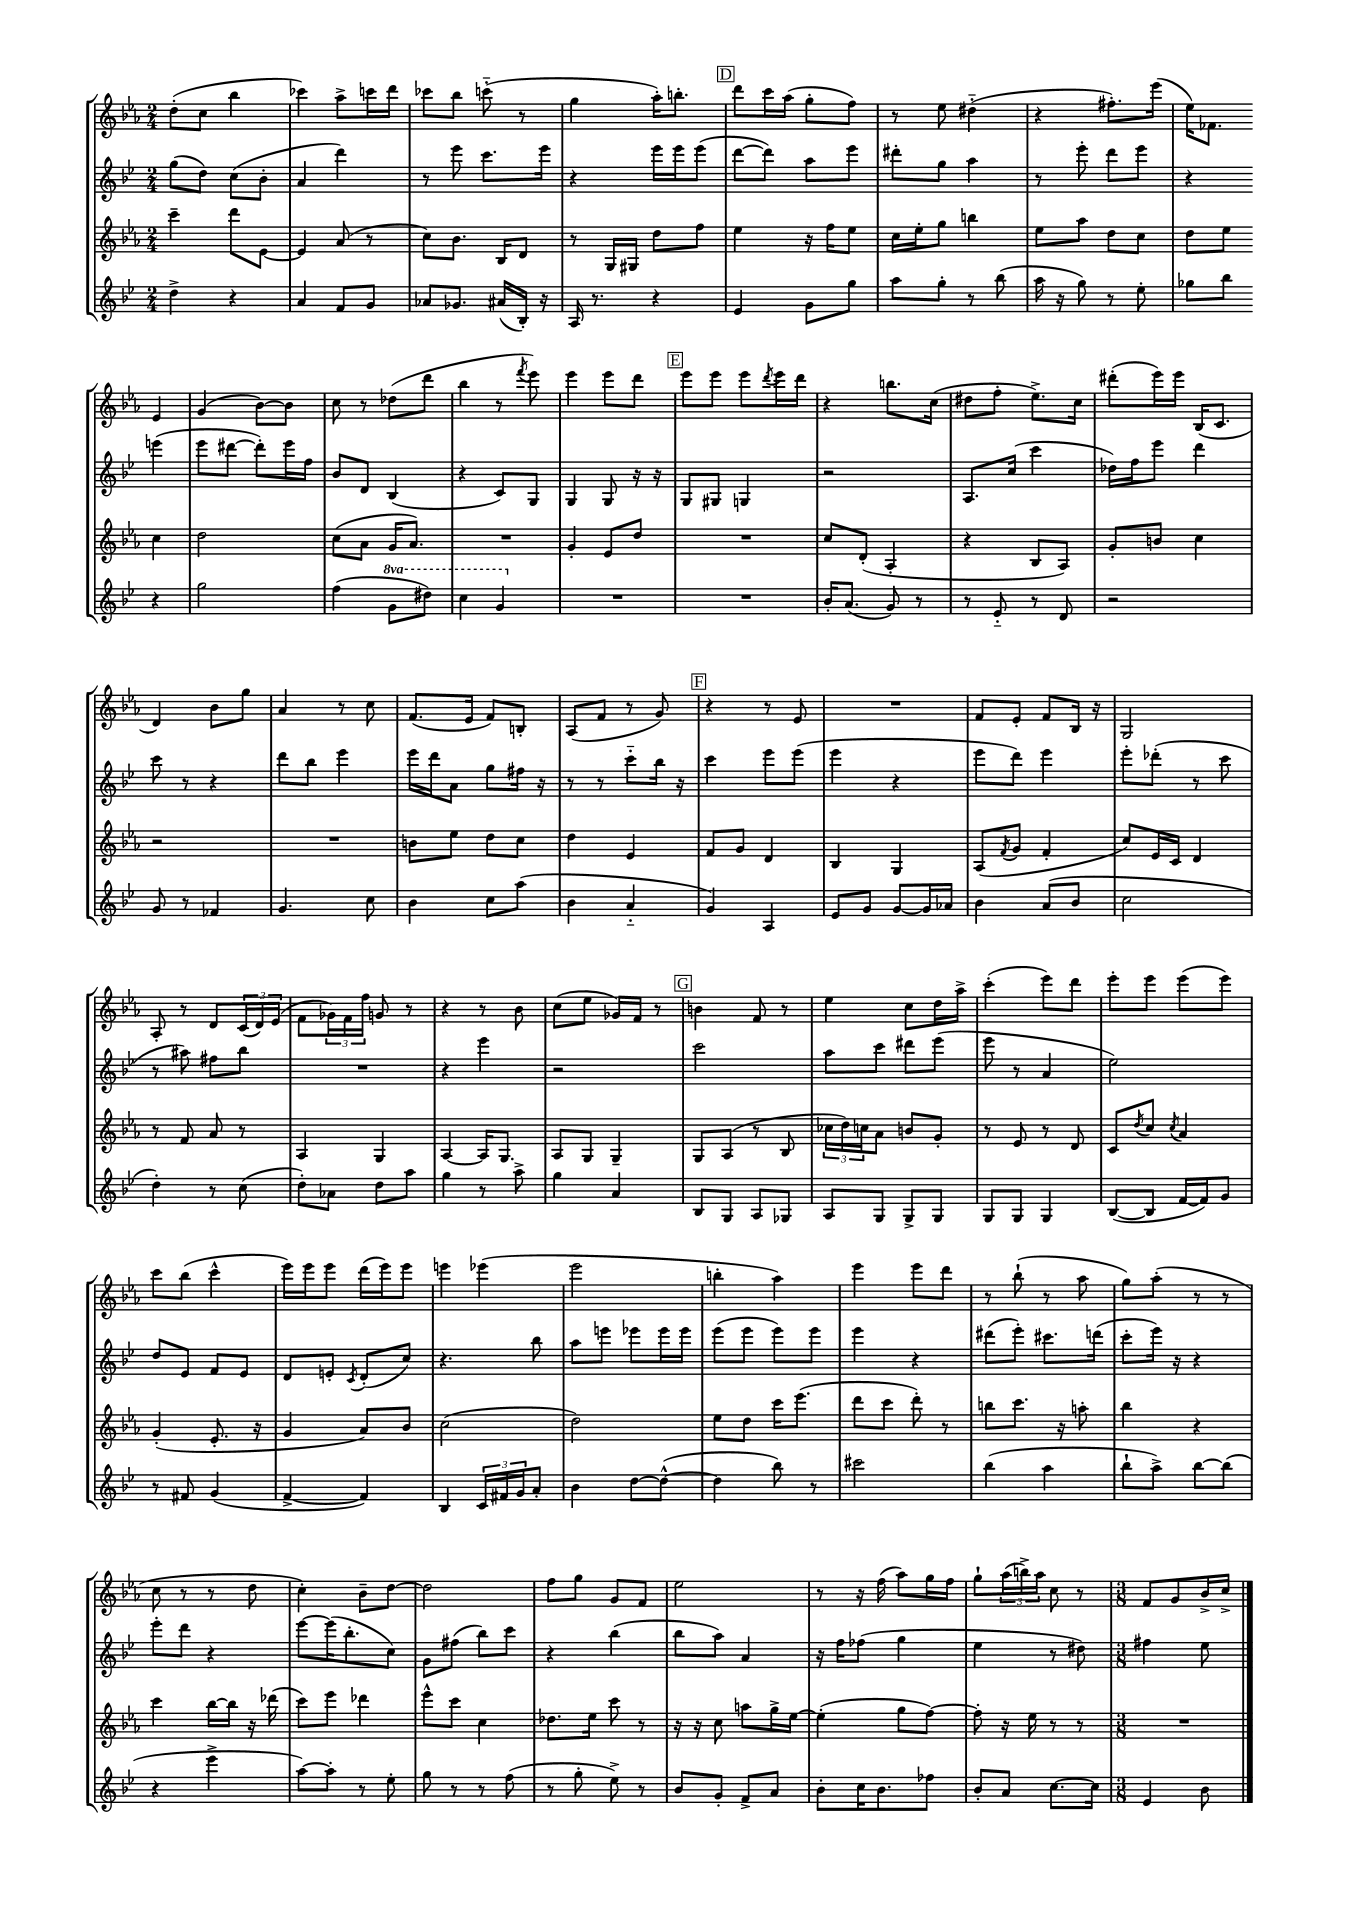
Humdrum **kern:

**kern	**kern	**kern	**kern
*staff4	*staff3	*staff2	*staff1
*clefG2	*clefG2	*clefG2	*clefG2
*k[b-e-]	*k[b-e-a-]	*k[b-e-]	*k[b-e-a-]
*M2/4	*M2/4	*M2/4	*M2/4
4dd^	4ccc~	(8gg	(8dd'
.	.	8dd)	8cc
4r	8ddd	(8cc	4bb-
.	[8e-	8b-'	.
=	=	=	=
4a	4e-]	4a	4ccc-)
8f	(8a-	4ddd)	8aa-^
8g	8r	.	16ccc
.	.	.	16ddd
=	=	=	=
8a-	8cc)	8r	8ccc-
8.g-	8.b-	8eee-	8bb-
.	.	8.ccc	(8ccc'~
(16a#	16B-	.	.
16B-')	8d	.	8r
16r	.	16eee-	.
=	=	=	=
16A	8r	4r	4gg
8.r	.	.	.
.	16G	.	.
.	16G#	.	.
4r	8dd	16eee-	16aa-')
.	.	16eee-	8.bb'
.	8ff	(8eee-	.
=	=	=	=
4e-	4ee-	[8ddd	8ddd
.	.	8ddd])	16ccc
.	.	.	(16aa-
8g	16r	8aa	8gg'
.	16ff	.	.
8gg	8ee-	8eee-	8ff)
=	=	=	=
8aa	16cc	8ddd#'	8r
.	16ee-'	.	.
8gg'	8gg	8gg	8ee-
8r	4bb	4aa	(4dd#'~
(8bb-	.	.	.
=	=	=	=
16aa	8ee-	8r	4r
16r	.	.	.
8gg)	8aa-	8eee-'	.
8r	8dd	8ddd	8.ff#')
8ee-'	8cc	8eee-	.
.	.	.	(16eee-
=	=	=	=
8gg-	8dd	4r	16ee-)
.	.	.	8.f-
8bb-	8ee-	.	.
4r	4cc	(4eee	4e-
=	=	=	=
2gg	2dd	8eee-	(4g
.	.	[8ddd#	.
.	.	8ddd#'])	[8b-)
.	.	16eee-	8b-]
.	.	16ff	.
=	=	=	=
(4ff	(8cc	8b-	8cc
.	8a-	8d	8r
8gg	16g	(4B-	(8dd-
.	8.a-)	.	.
8ddd#)	.	.	8ddd
=	=	=	=
4ccc	2r	4r	4bb-
4gg	.	8c)	8r
.	.	.	8qfff
.	.	8G	8eee-)
=	=	=	=
2r	4g'	4G	4eee-
.	8e-	8G	8eee-
.	8dd	16r	8ddd
.	.	16r	.
=	=	=	=
2r	2r	8G	8eee-
.	.	8G#	8eee-
.	.	4G	8eee-
.	.	.	8qddd
.	.	.	16eee-
.	.	.	16ddd
=	=	=	=
16b-'	8cc	2r	4r
(8.a	.	.	.
.	(8d'	.	.
8g)	4A-'	.	8.bb
8r	.	.	.
.	.	.	(16cc
=	=	=	=
8r	4r	8.A	8dd#
8e-'~	.	.	8ff'
.	.	(16cc	.
8r	8B-	4ccc	8.ee-^)
8d	8A-)	.	.
.	.	.	16cc
=	=	=	=
2r	8g'	16dd-)	(8ddd#'
.	.	16ff	.
.	8b	8eee-	16eee-)
.	.	.	16eee-
.	4cc	4ddd	(16B-
.	.	.	8.c
=	=	=	=
8g	2r	8ccc	4d)
8r	.	8r	.
4f-	.	4r	8b-
.	.	.	8gg
=	=	=	=
4.g	2r	8ddd	4a-
.	.	8bb-	.
.	.	4eee-	8r
8cc	.	.	8cc
=	=	=	=
4b-	8b	16eee-	(8.f
.	.	16ddd	.
.	8ee-	8a	.
.	.	.	16e-
8cc	8dd	8gg	8f)
(8aa	8cc	16ff#	8B'
.	.	16r	.
=	=	=	=
4b-	4dd	8r	(8A-
.	.	8r	8f
4a'~	4e-	8ccc'~	8r
.	.	16bb-	8g)
.	.	16r	.
=	=	=	=
4g)	8f	4ccc	4r
.	8g	.	.
4A	4d	8eee-	8r
.	.	(8eee-	8e-
=	=	=	=
8e-	4B-	4eee-	2r
8g	.	.	.
[8g	4G	4r	.
16g]	.	.	.
16a-	.	.	.
=	=	=	=
4b-	(8A-	8eee-	8f
.	8qf	.	.
.	8g	8ddd)	8e-'
(8a	4f'	4eee-	8f
8b-	.	.	16B-
.	.	.	16r
=	=	=	=
2cc	8cc)	8eee-'	2G
.	16e-	(8ddd-'	.
.	16c	.	.
.	4d	8r	.
.	.	8ccc	.
=	=	=	=
4dd')	8r	8r	8A-'
.	8f	8aa#)	8r
8r	8a-	8ff#	8d
(8cc	8r	8bb-	(24c
.	.	.	24d)
.	.	.	(24e-
=	=	=	=
8dd')	4A-	2r	8f
8a-	.	.	24g-)
.	.	.	24f
.	.	.	24ff
8dd	4G	.	8g
8aa	.	.	8r
=	=	=	=
4gg	[4A-	4r	4r
8r	16A-]	4eee-	8r
.	8.G	.	.
8aa^	.	.	8b-
=	=	=	=
4gg	8A-	2r	(8cc
.	8G	.	8ee-
4a	4G~	.	16g-)
.	.	.	16f
.	.	.	8r
=	=	=	=
8B-	8G	2ccc	4b
8G	(8A-	.	.
8A	8r	.	8f
8G-	8B-	.	8r
=	=	=	=
8A	24cc-	8aa	4ee-
.	24dd)	.	.
.	24cc	.	.
8G	8a-	8ccc	.
8G^	8b	8ddd#	8cc
8G	8g'	(8eee-	16dd
.	.	.	16aa-^
=	=	=	=
8G	8r	8eee-	(4ccc'
8G	8e-	8r	.
4G	8r	4a	8eee-)
.	8d	.	8ddd
=	=	=	=
([8B-	8c	2ee-)	8eee-'
.	8qdd	.	.
8B-]	8cc	.	8eee-
.	8qcc	.	.
[16f	4a-	.	(8eee-
16f])	.	.	.
8g	.	.	8eee-)
=	=	=	=
8r	(4g'	8dd	8ccc
8f#	.	8e-	(8bb-
(4g	8.e-'	8f	4ccc^^
.	.	8e-	.
.	16r	.	.
=	=	=	=
[4f^	4g	8d	16eee-)
.	.	.	16eee-
.	.	8e'	8eee-
.	.	8qc	.
4f])	8a-)	(8d'	(16ddd
.	.	.	16eee-)
.	8b-	8cc)	8eee-
=	=	=	=
4B-	(2cc	4.r	4eee
24c	.	.	(4eee-
24f#	.	.	.
24g	.	.	.
8a'	.	8bb-	.
=	=	=	=
4b-	2dd)	8aa	2eee-
.	.	8eee	.
[8dd	.	8eee-	.
(8dd^^_	.	16eee-	.
.	.	16eee-	.
=	=	=	=
4dd]	8ee-	(8eee-	4bb'
.	8dd	8eee-	.
8bb-)	16ccc	8eee-)	4aa-)
.	(8.eee-	.	.
8r	.	8eee-	.
=	=	=	=
2ccc#	8ddd	4eee-	4eee-
.	8ccc	.	.
.	8ddd')	4r	8eee-
.	8r	.	8ddd
=	=	=	=
(4bb-	8bb	(8ddd#	8r
.	8.ccc	8eee-')	(8bb-`
4aa	.	8.ccc#	8r
.	16r	.	.
.	8aa'	.	8aa-
.	.	(16ddd	.
=	=	=	=
8bb-`	4bb-	8ccc'	8gg)
8aa^)	.	16eee-)	(8aa-'
.	.	16r	.
[8bb-	4r	4r	8r
(8bb-]	.	.	8r
=	=	=	=
4r	4ccc	8eee-'	8cc
.	.	8ddd	8r
4eee-^	[16bb-	4r	8r
.	16bb-]	.	.
.	16r	.	8dd
.	(16ddd-	.	.
=	=	=	=
[8aa)	8ccc)	[8eee-	4cc')
8aa']	8eee-	(16eee-]	.
.	.	8.bb-'	.
8r	4ddd-	.	8b-~
8ee-'	.	8cc)	[8dd
=	=	=	=
8gg	8eee-^^	8g	2dd]
8r	8ccc	(8ff#	.
8r	4cc	8bb-)	.
(8ff	.	8ccc	.
=	=	=	=
8r	8.dd-	4r	8ff
8gg'	.	.	8gg
.	16ee-	.	.
8ee-^)	8ccc	(4bb-	8g
8r	8r	.	8f
=	=	=	=
8b-	16r	8bb-	2ee-
.	16r	.	.
8g'	8cc	8aa)	.
8f^	8aa	4a	.
8a	16gg^	.	.
.	[16ee-	.	.
=	=	=	=
8b-'	(4ee-']	16r	8r
.	.	16ff	.
16cc	.	(8ff-	16r
8.b-	.	.	(16ff
.	8gg	4gg	8aa-)
8ff-	[8ff)	.	16gg
.	.	.	16ff
=	=	=	=
8b-'	8ff']	4ee-	8gg`
8a	16r	.	(24aa-
.	.	.	24bb^)
.	16ee-	.	.
.	.	.	24aa-
[8.cc	8r	8r	8cc
.	8r	8dd#)	8r
16cc]	.	.	.
=	=	=	=
*M3/8	*M3/8	*M3/8	*M3/8
4e-	4.r	4ff#	8f
.	.	.	8g
8b-	.	8ee-	16b-^
.	.	.	16cc^
==	==	==	==
*-	*-	*-	*-
